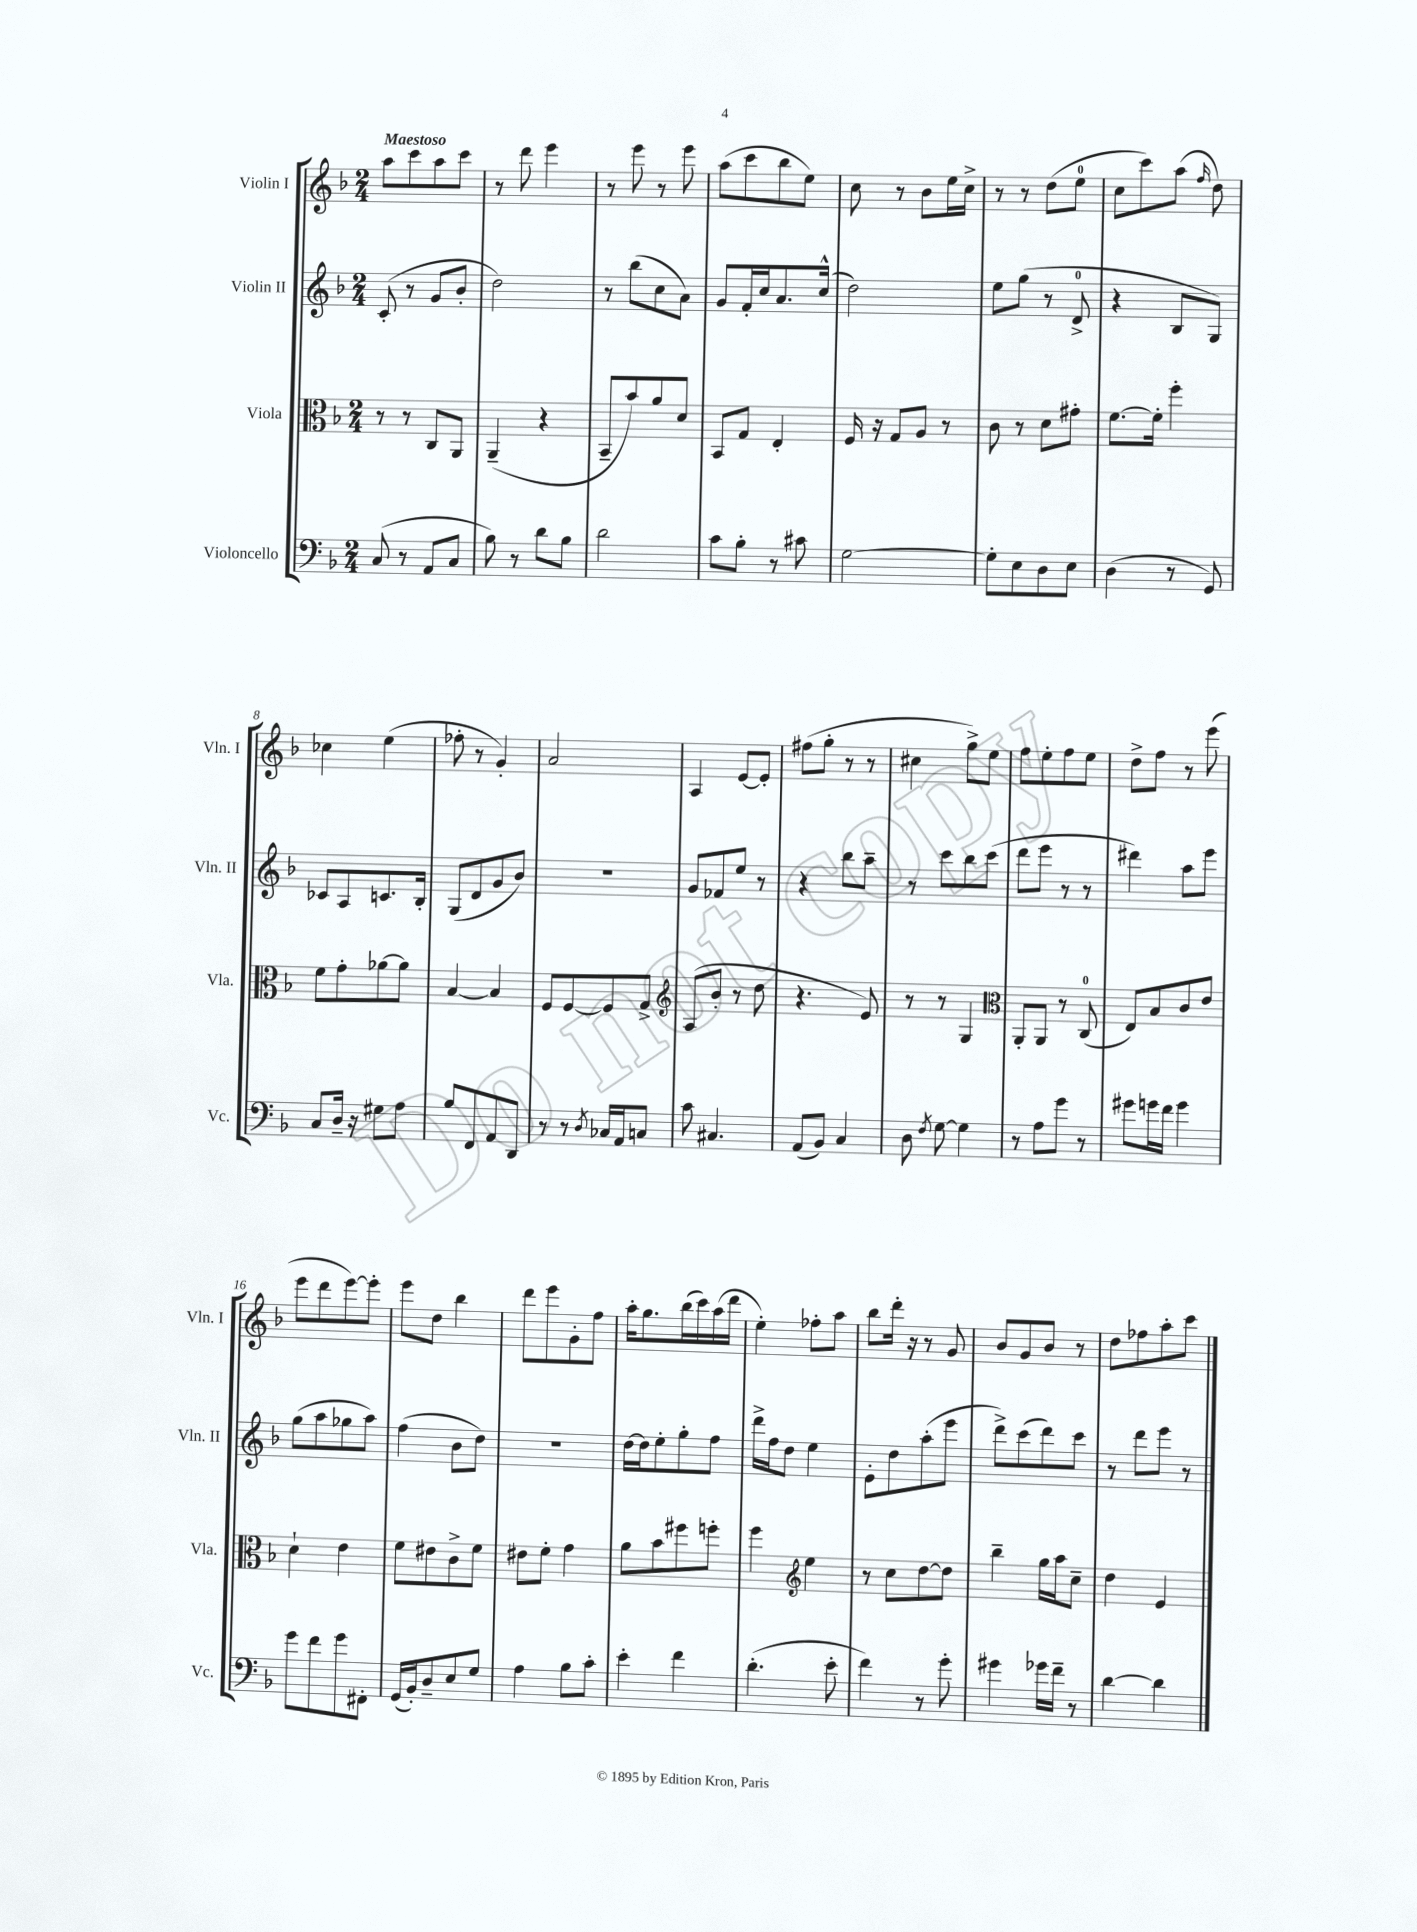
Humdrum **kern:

**kern	**kern	**kern	**kern
*part4	*part3	*part2	*part1
*staff4	*staff3	*staff2	*staff1
*I"Violoncello	*I"Viola	*I"Violin II	*I"Violin I
*I'Vc.	*I'Vla.	*I'Vln. II	*I'Vln. I
*clefF4	*clefC3	*clefG2	*clefG2
*k[b-]	*k[b-]	*k[b-]	*k[b-]
*M2/4	*M2/4	*M2/4	*M2/4
=1	=1	=1	=1
!	!	!	!LO:TX:a:B:t=Maestoso
(8C/	8r	(8c'/	8aa\L
8r	8r	8r	8ccc\
8AA/L	8C/L	8g/L	8aa\
8C/J	8AA/J	8b-'/J	8ccc\J
=2	=2	=2	=2
8B-\)	(4AA~/	2dd\)	8r
8r	.	.	8ddd\
8d\L	4r	.	4eee\
8B-\J	.	.	.
=3	=3	=3	=3
2d\	8BB-~/L	8r	8r
.	8b-/)	(8bb-\L	8eee\
.	8a/	8cc\	8r
.	8d/J	8a\J)	8eee\
=4	=4	=4	=4
8c\L	8BB-/L	8g/L	(8aa\L
8B-'\J	8G/J	16f'/L	8ccc\
.	.	16cc/J	.
8r	4E'/	8.a/	8bb-\
8c#X\	.	.	8ee\J)
.	.	(16cc^^/Jk	.
=5	=5	=5	=5
[2G\	16F/	2dd\)	8cc\
.	16r	.	.
.	8G/L	.	8r
.	8A/J	.	8b-\L
.	8r	.	16ee\L
.	.	.	16cc^\JJ
=6	=6	=6	=6
8G'\L]	8c\	8ee\L	8r
8E\	8r	(8gg\J	8r
8D\	8d\L	8r	(8dd\L
8E\J	8g#X'\J	8d^/	8ee\J
=7	=7	=7	=7
(4D\	[8.f\L	4r	8cc\L
.	.	.	8ccc\)
.	16f'\Jk]	.	.
8r	4ff'\	8B-/L	(8aa\J
.	.	.	16qqff/
8GG/)	.	8G/J)	8dd\)
!!LO:LB:g=z
=8	=8	=8	=8
8C/L	8f\L	8c-X/L	4cc-X\
16D~/Jk	8g'\	8A/	.
16r	.	.	.
8G#X\L	[8a-X\	8.cn/	(4ee\
8A\J	8a-\J]	.	.
.	.	16B-'/Jk	.
=9	=9	=9	=9
8B-/L	[4B-/	(8G/L	8ff-X'\
8FF/	.	8d/	8r
8AA/	4B-/]	8g/	4g'/)
8DD/J	.	8b-/J)	.
=10	=10	=10	=10
8r	8F/L	2r	2a/
8r	[8F/	.	.
8qD/	.	.	.
16C-X/LL	8F/]	.	.
16AA/J	.	.	.
8Cn/J	8G^/J	.	.
=11	=11	=11	=11
*	*clefG2	*	*
8c\	(8A/L	8g/L	4A/
4.C#X/	8b-'/J	8f-X/	.
.	8r	8ee/J	[8e/L
.	8dd\	8r	8e'/J]
=12	=12	=12	=12
(8AA/L	4.r	4r	(8ff#X\L
8BB-/J)	.	.	8gg'\J
4C/	.	8bb-\L	8r
.	8e/)	8aa~\J	8r
=13	=13	=13	=13
8D\	8r	8r	4cc#X\
8qF/	.	.	.
[8G\	8r	8ccc\L	.
4G\]	4G/	8bb-\	8gg^\L)
.	.	(8ccc\J	8ee\J
=14	=14	=14	=14
*	*clefC3	*	*
8r	8AA'/L	8ddd\L	8ff\L
8A\L	8AA/J	8eee\J	8ee'\
8g\J	8r	8r	8ff\
8r	(8C/	8r	8ee\J
=15	=15	=15	=15
8g#X\L	8E/L)	4ddd#X\)	8dd^\L
16gn\L	8B-/	.	8ff\J
16f\JJ	.	.	.
4g\	8c/	8aa\L	8r
.	8e/J	8eee\J	(8eee\
!!LO:LB:g=z
=16	=16	=16	=16
8g\L	4d`\	(8gg\L	8eee\L
8f\	.	8aa\	8ddd\
8g\	4e\	8gg-X\	[8eee\)
8FF#X'\J	.	8aa\J)	8eee'\J]
=17	=17	=17	=17
(16GG/LL	8f\L	(4ff\	8eee\L
16BB-'/J)	.	.	.
8D~/	8e#X\	.	8dd\J
8E/	8c^\	8b-\L	4bb-\
8G/J	8f\J	8dd\J)	.
=18	=18	=18	=18
4A\	8e#X\L	2r	8ddd\L
.	8f'\J	.	8eee\
8B-\L	4g\	.	8g'\
8c'\J	.	.	8ff\J
=19	=19	=19	=19
4e'\	8a\L	[16dd\LL	16aa'\KL
.	.	16dd\J]	8.gg\
.	8b-\	8ee'\	.
4f\	8ff#X\	8gg'\	(16bb-\L
.	.	.	16ccc\)
.	8ffn'\J	8ff\J	(16aa\
.	.	.	16ddd\JJ
=20	=20	=20	=20
(4.d'\	4ff\	16ddd^\LL	4ee'\)
.	.	16ff\J	.
.	.	8dd\J	.
*	*clefG2	*	*
.	4ee\	4ee\	8ff-X'\L
8e'\	.	.	8aa\J
=21	=21	=21	=21
4f\)	8r	8e'\L	8bb-\L
.	8cc\L	8dd\	16ddd'\Jk
.	.	.	16r
8r	[8dd\	(8aa'\	8r
8g'\	8dd\J]	8eee\J	8g/
=22	=22	=22	=22
4g#X\	4bb-~\	8ddd^\L)	8b-/L
.	.	(8ccc\	8g/
16g-X\LL	16gg\LL	8ddd\)	8b-/J
16f~\JJ	16aa\J	.	.
8r	8cc~\J	8ccc\J	8r
=23	=23	=23	=23
[4d\	4dd\	8r	8dd\L
.	.	8ddd\L	8ff-X\
4d\]	4e/	8eee\J	8aa'\
.	.	8r	8ccc\J
==	==	==	==
*-	*-	*-	*-
